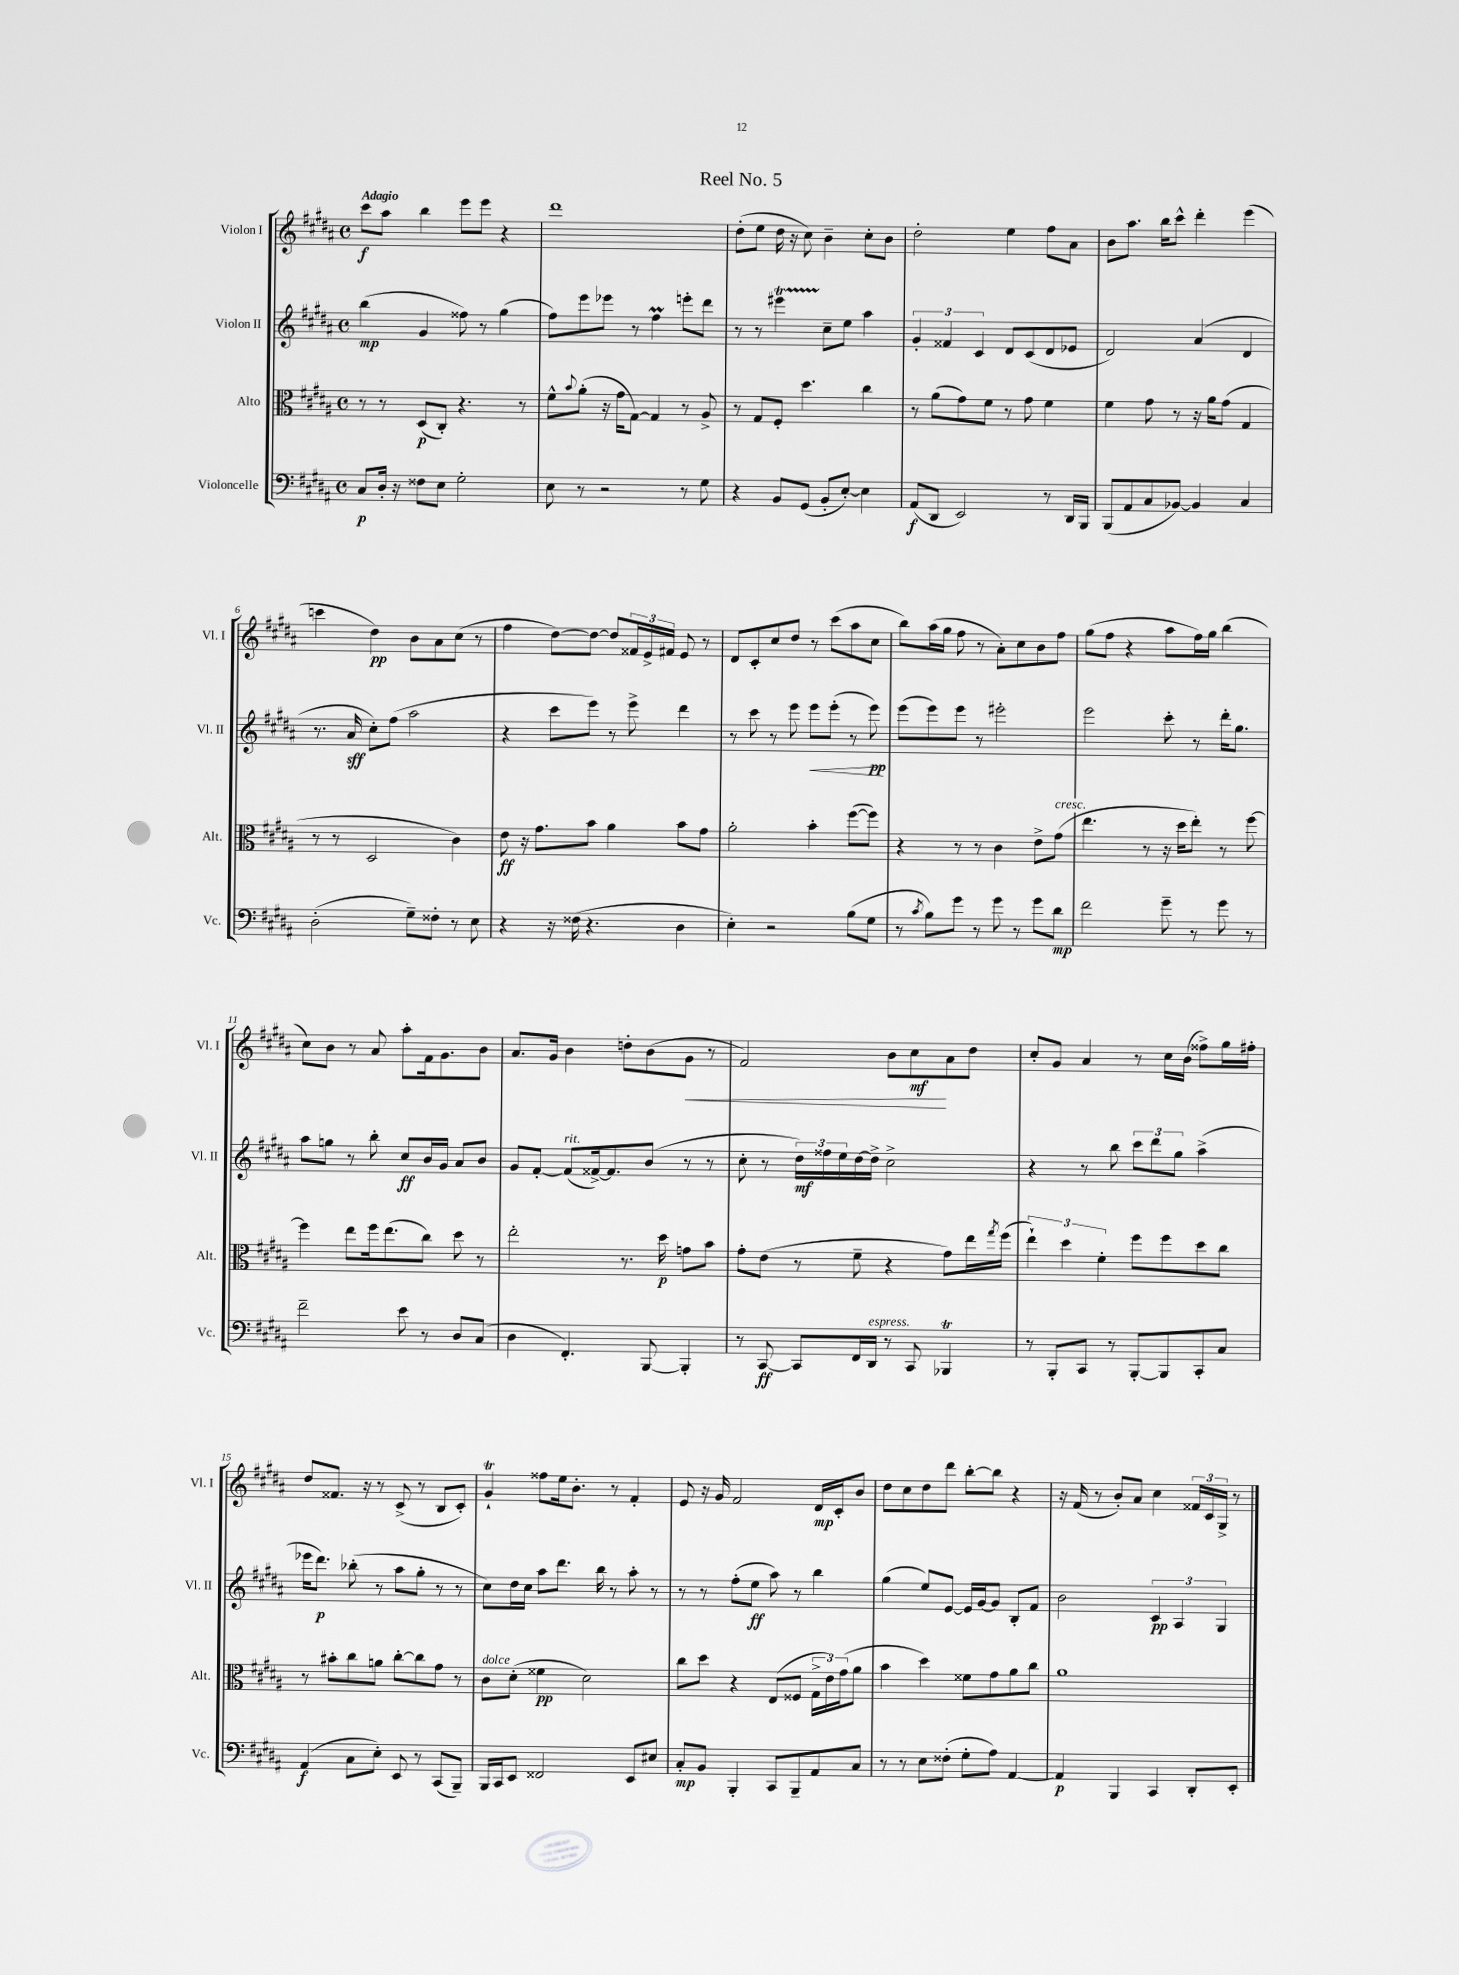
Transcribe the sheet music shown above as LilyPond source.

\header { title = "Reel No. 5" }
<<
\new StaffGroup <<
\new Staff = "s0" \with { instrumentName = "Violon I" shortInstrumentName = "Vl. I" } {
    \clef treble \key b \major \defaultTimeSignature \time 4/4 \tempo "Adagio"
    cis'''8\f ais''8 b''4 e'''8 e'''8 r4 |
    dis'''1 |
    dis''8-.( e''8 dis''16 r16 cis''8) b'4-- cis''8-. b'8 |
    dis''2-. e''4 fis''8 ais'8 |
    b'8 ais''8. b''16 cis'''8-^ dis'''4-. e'''4( |
    c'''4 dis''4\pp) b'8 ais'8 cis''8( r8 |
    fis''4 dis''8~) dis''8~ dis''8 \tuplet 3/2 { fisis'16 e'16-> fis'16 } e'8 r8 |
    dis'8 cis'8-. cis''8 dis''8 r8 cis'''8( ais''8 cis''8 |
    b''8) ais''16( gis''16 fis''8 r8 ais'8-.) cis''8 b'8 fis''8 |
    gis''8( fis''8 r4 ais''8 fis''16) gis''16 b''4( |
    cis''8) b'8 r8 ais'8 ais''8-. fis'16 gis'8. b'8 |
    ais'8. gis'16 b'4 d''8-. b'8( gis'8\< r8 |
    fis'2) b'8 cis''8\mf\! ais'8 dis''8 |
    cis''8-. gis'8 ais'4 r8 cis''16 b'16( fisis''8->) gis''16 fis''16-. |
    dis''8 fisis'8. r16 r8 cis'8->( r8 b8 cis'8-.) |
    gis'4-!\trill fisis''8 e''16 b'8.-. r8 fis'4-. |
    e'8 r16 gis'16 fis'2 dis'16\mp cis'16-. b'8 |
    dis''8 cis''8 dis''8 dis'''8 b''8~-. b''8 r4 |
    r16 fis'16( r8 b'8-.) ais'8 cis''4 \tuplet 3/2 { fisis'16 cis'16 gis16-> } r8 \bar "|." |
}
\new Staff = "s1" \with { instrumentName = "Violon II" shortInstrumentName = "Vl. II" } {
    \clef treble \key b \major \defaultTimeSignature \time 4/4
    b''4\mp( gis'4 fisis''8) r8 gis''4( |
    fis''8) e'''8 ees'''8 r8 fis''4\prall e'''8-. dis'''8 |
    r8 r8 eis'''4\startTrillSpan cis''8--\stopTrillSpan e''8 ais''4 |
    \tuplet 3/2 { gis'4-. fisis'4 cis'4 } dis'8 cis'8( dis'8 ees'8 |
    dis'2) ais'4( dis'4 |
    r8. ais'16\sff cis''8-.) fis''8( ais''2 |
    r4 cis'''8 e'''8) r8 e'''8-> dis'''4 |
    r8 cis'''8 r8 e'''8 e'''8\< e'''8-.( r8 e'''8\pp\!) |
    e'''8( e'''8) e'''8 r8 eis'''2-. |
    e'''2 cis'''8-. r8 dis'''16-. gis''8. |
    ais''8 g''8 r8 b''8-. cis''8\ff b'16 gis'16 ais'8 b'8 |
    gis'8 fis'8~-. fis'8^\markup { \italic "rit." }( fisis'16~->) fisis'8. b'8( r8 r8 |
    cis''8-. r8 \tuplet 3/2 { dis''16\mf) fisis''16 e''16 } dis''16~ dis''16-> cis''2-> |
    r4 r8 b''8 \tuplet 3/2 { cis'''8 dis'''8 gis''8 } ais''4->( |
    ees'''16 dis'''8.\p) bes''8-.( r8 ais''8 gis''8-. r8 r8 |
    cis''8) dis''16 cis''16 ais''8 dis'''8. b''16 r8 ais''8-. r8 |
    r8 r8 fis''8-.( e''8\ff ais''8) r8 b''4 |
    gis''4( e''8) e'8~ e'16 gis'16~ gis'8 b8-. fis'8 |
    b'2 \tuplet 3/2 { cis'4\pp ais4 gis4 } \bar "|." |
}
\new Staff = "s2" \with { instrumentName = "Alto" shortInstrumentName = "Alt." } {
    \clef alto \key b \major \defaultTimeSignature \time 4/4
    r8 r8 dis8\p( cis8-.) r4. r8 |
    fis'8-^ \appoggiatura { b'8 } ais'8-.( r16 gis'16 gis8~) gis4 r8 ais8-> |
    r8 gis8 fis8-. dis''4. cis''4 |
    r8 ais'8( gis'8) fis'8 r8 gis'8 fis'4 |
    fis'4 gis'8 r8 r16 ais'16 gis'8( gis4 |
    r8 r8 dis2 cis'4) |
    e'8\ff r16 gis'8. b'8 ais'4 b'8 gis'8 |
    ais'2-. b'4-. fis''8~( fis''8) |
    r4 r8 r8 cis'4 e'8-> gis'8^\markup { \italic "cresc." }( |
    e''4. r8 r16 dis''16 e''8-.) r8 fis''8~ |
    fis''4 e''8 fis''16 e''8.( cis''8) dis''8 r8 |
    e''2-. r8. dis''16\p g'8 b'8 |
    gis'8-. e'8( r8 fis'8-- r4 gis'8) e''16 \acciaccatura { gis''8 } fis''16( |
    \tuplet 3/2 { e''4-!) dis''4 fis'4-. } fis''8 fis''8 dis''8 cis''8 |
    r8 bis'8-. cis''8 a'8 cis''8~-. cis''8 gis'8 r8 |
    cis'8^\markup { \italic "dolce" } dis'8-.( fisis'4\pp dis'2) |
    cis''8 dis''8 r4 e8( fisis8 \tuplet 3/2 { gis16-> e'16) gis'16( } ais'8 |
    b'4 dis''4) fisis'8 gis'8 ais'8 cis''8 |
    ais'1 \bar "|." |
}
\new Staff = "s3" \with { instrumentName = "Violoncelle" shortInstrumentName = "Vc." } {
    \clef bass \key b \major \defaultTimeSignature \time 4/4
    cis8\p dis16-. r16 fisis8 e8 gis2-. |
    e8 r8 r2 r8 gis8 |
    r4 b,8 gis,8( b,8-. e8~-.) e4 |
    ais,8\f( dis,8 e,2) r8 dis,16 b,,16 |
    b,,8( ais,8 cis8 bes,8~) bes,4 cis4 |
    dis2-.( gis8--) fisis8-. r8 e8 |
    r4 r16 fisis16( r4. dis4 |
    e4-.) r2 b8( gis8 |
    r8 \acciaccatura { cis'8 } b8) gis'8 r8 gis'8 r8 gis'8 dis'8\mp |
    fis'2 gis'8-- r8 gis'8 r8 |
    fis'2-- e'8 r8 dis8 cis8( |
    dis4 fis,4.-.) b,,8~ b,,4-. |
    r8 cis,8~\ff cis,8 fis,16 dis,16^\markup { \italic "espress." } r8 cis,8 bes,,4\trill |
    r8 b,,8-. cis,8 r8 b,,8~-. b,,8 cis,8-. cis8 |
    ais,4\f( cis8 e8-.) e,8 r8 cis,8( b,,8--) |
    b,,16 cis,16 e,8 fisis,2 e,8 eis8 |
    cis8-.\mp b,8 b,,4-. cis,8 b,,8-- ais,8 cis8 |
    r8 r8 e8 fisis8-.( gis8-. ais8) ais,4~ |
    ais,4\p b,,4 cis,4 dis,8-. e,8-. \bar "|." |
}
>>
>>
